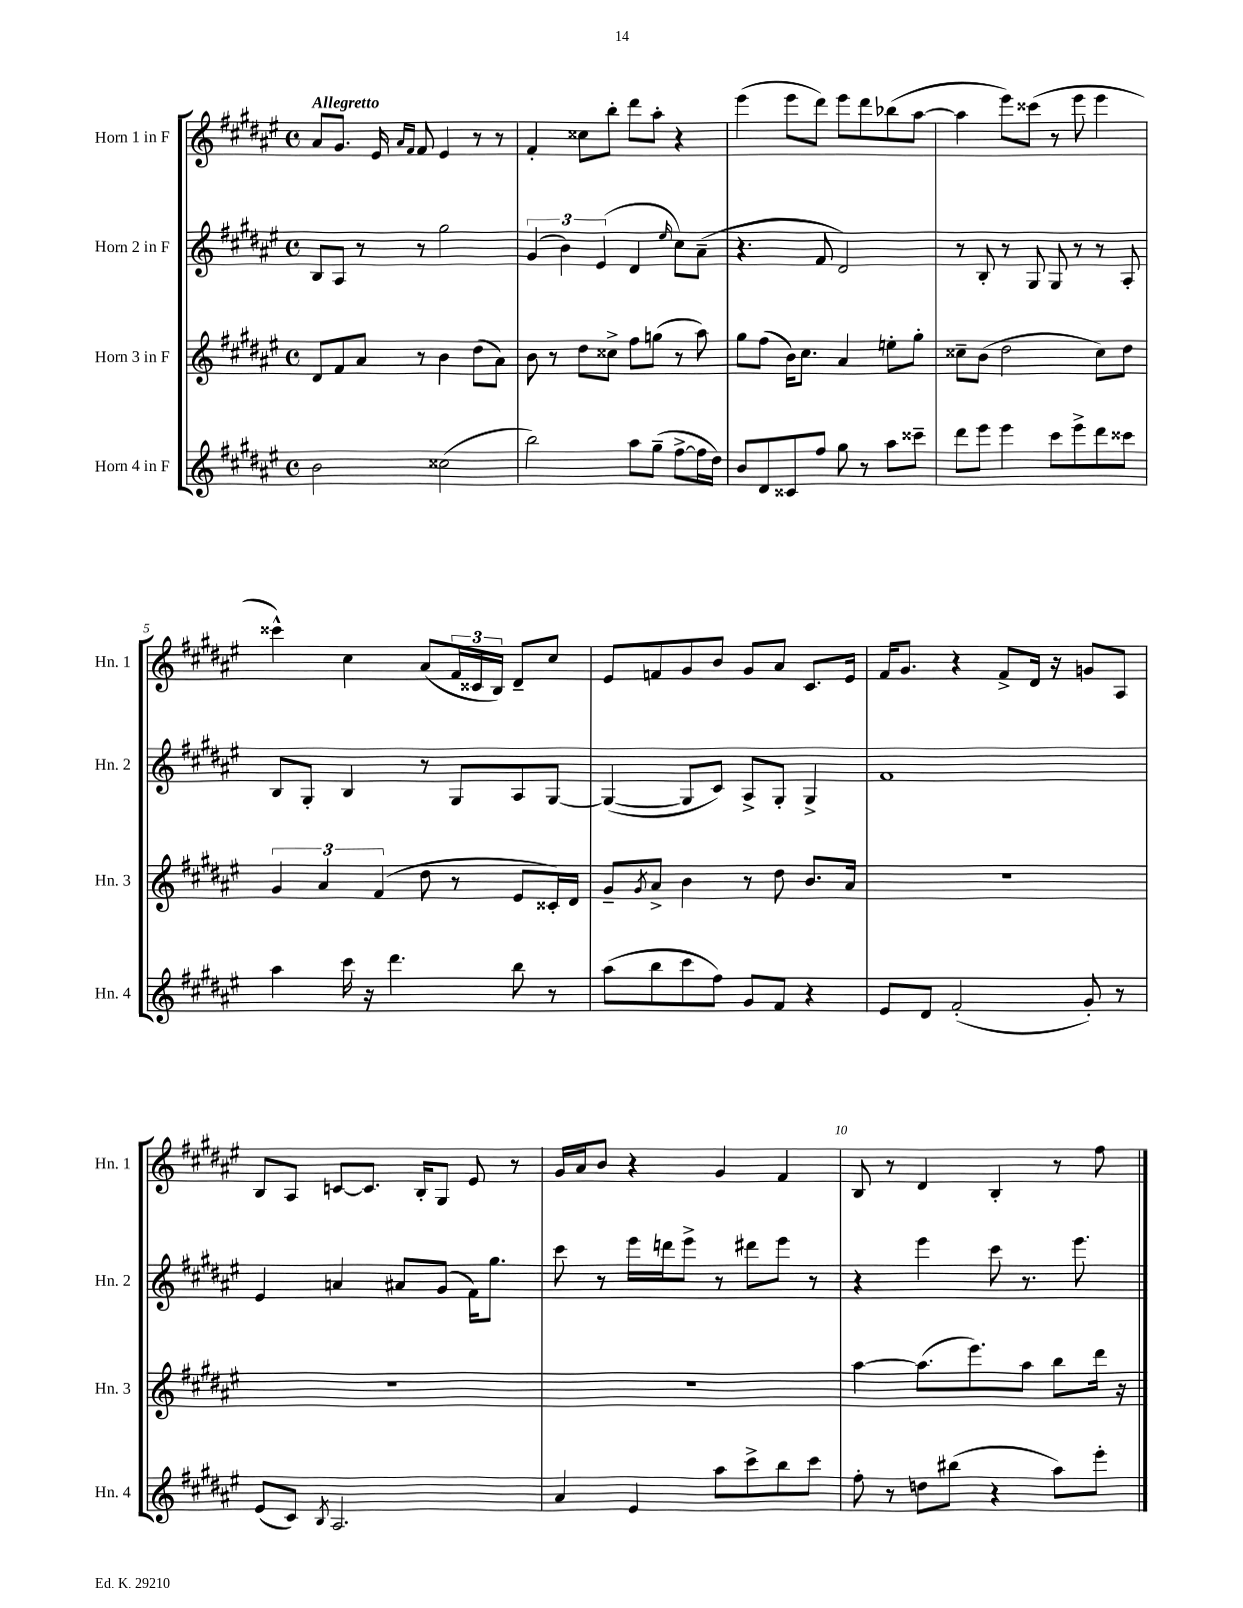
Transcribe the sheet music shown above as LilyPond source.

<<
\new StaffGroup <<
\new Staff = "s0" \with { instrumentName = "Horn 1 in F" shortInstrumentName = "Hn. 1" } {
    \clef treble \key fis \major \defaultTimeSignature \time 4/4 \tempo "Allegretto"
    ais'8 gis'8. eis'16 \grace { ais'16 fis'16 } fis'8 eis'4 r8 r8 |
    fis'4-. cisis''8 b''8-. dis'''8 ais''8-. r4 |
    eis'''4( eis'''8 dis'''8) eis'''8 dis'''8 bes''8( ais''8~ |
    ais''4 eis'''8) cisis'''8( r8 eis'''8 eis'''4 |
    cisis'''4-^) cis''4 ais'8( \tuplet 3/2 { fis'16 cisis'16 b16) } dis'8-- cis''8 |
    eis'8 f'8 gis'8 b'8 gis'8 ais'8 cis'8. eis'16 |
    fis'16 gis'8. r4 fis'8-> dis'16 r16 g'8 ais8 |
    b8 ais8 c'8~ c'8. b16-. gis8 eis'8 r8 |
    gis'16 ais'16 b'8 r4 gis'4 fis'4 |
    b8 r8 dis'4 b4-. r8 fis''8 \bar "|." |
}
\new Staff = "s1" \with { instrumentName = "Horn 2 in F" shortInstrumentName = "Hn. 2" } {
    \clef treble \key fis \major \defaultTimeSignature \time 4/4
    b8 ais8 r8 r8 gis''2 |
    \tuplet 3/2 { gis'4( b'4) eis'4( } dis'4 \grace { eis''16 } cis''8) ais'8--( |
    r4. fis'8 dis'2) |
    r8 b8-. r8 gis8 gis8 r8 r8 ais8-. |
    b8 gis8-. b4 r8 gis8 ais8 gis8~ |
    gis4~( gis8 cis'8) ais8-> gis8-. gis4-> |
    fis'1 |
    eis'4 a'4 ais'8 gis'8( fis'16) gis''8. |
    cis'''8 r8 eis'''16 d'''16 eis'''8-> r8 dis'''8 eis'''8 r8 |
    r4 eis'''4 cis'''8 r8. eis'''8. \bar "|." |
}
\new Staff = "s2" \with { instrumentName = "Horn 3 in F" shortInstrumentName = "Hn. 3" } {
    \clef treble \key fis \major \defaultTimeSignature \time 4/4
    dis'8 fis'8 ais'8 r8 b'4 dis''8( ais'8) |
    b'8 r8 dis''8 cisis''8-> fis''8 g''8( r8 ais''8) |
    gis''8 fis''8( b'16) cis''8. ais'4 e''8-. gis''8-. |
    cisis''8-- b'8( dis''2 cisis''8) dis''8 |
    \tuplet 3/2 { gis'4 ais'4 fis'4( } dis''8 r8 eis'8 cisis'16-.) dis'16 |
    gis'8-- \acciaccatura { gis'8 } ais'8-> b'4 r8 dis''8 b'8. ais'16 |
    R1 |
    R1 |
    R1 |
    ais''4~ ais''8.( eis'''8.) ais''8 b''8 dis'''16 r16 \bar "|." |
}
\new Staff = "s3" \with { instrumentName = "Horn 4 in F" shortInstrumentName = "Hn. 4" } {
    \clef treble \key fis \major \defaultTimeSignature \time 4/4
    b'2 cisis''2( |
    b''2) ais''8 gis''8--( fis''8~-> fis''16 dis''16) |
    b'8 dis'8 cisis'8 fis''8 gis''8 r8 ais''8 cisis'''8-- |
    dis'''8 eis'''8 eis'''4 cis'''8 eis'''8-> dis'''8 cisis'''8 |
    ais''4 cis'''16 r16 dis'''4. b''8 r8 |
    ais''8( b''8 cis'''8 fis''8) gis'8 fis'8 r4 |
    eis'8 dis'8 fis'2-.( gis'8-.) r8 |
    eis'8( cis'8) \acciaccatura { b8 } ais2. |
    ais'4 eis'4 ais''8 cis'''8-> b''8 cis'''8 |
    fis''8-. r8 d''8 bis''8( r4 ais''8) eis'''8-. \bar "|." |
}
>>
>>
\layout { \context { \Score \override BarNumber.break-visibility = ##(#f #t #t) barNumberVisibility = #(every-nth-bar-number-visible 5) } }
